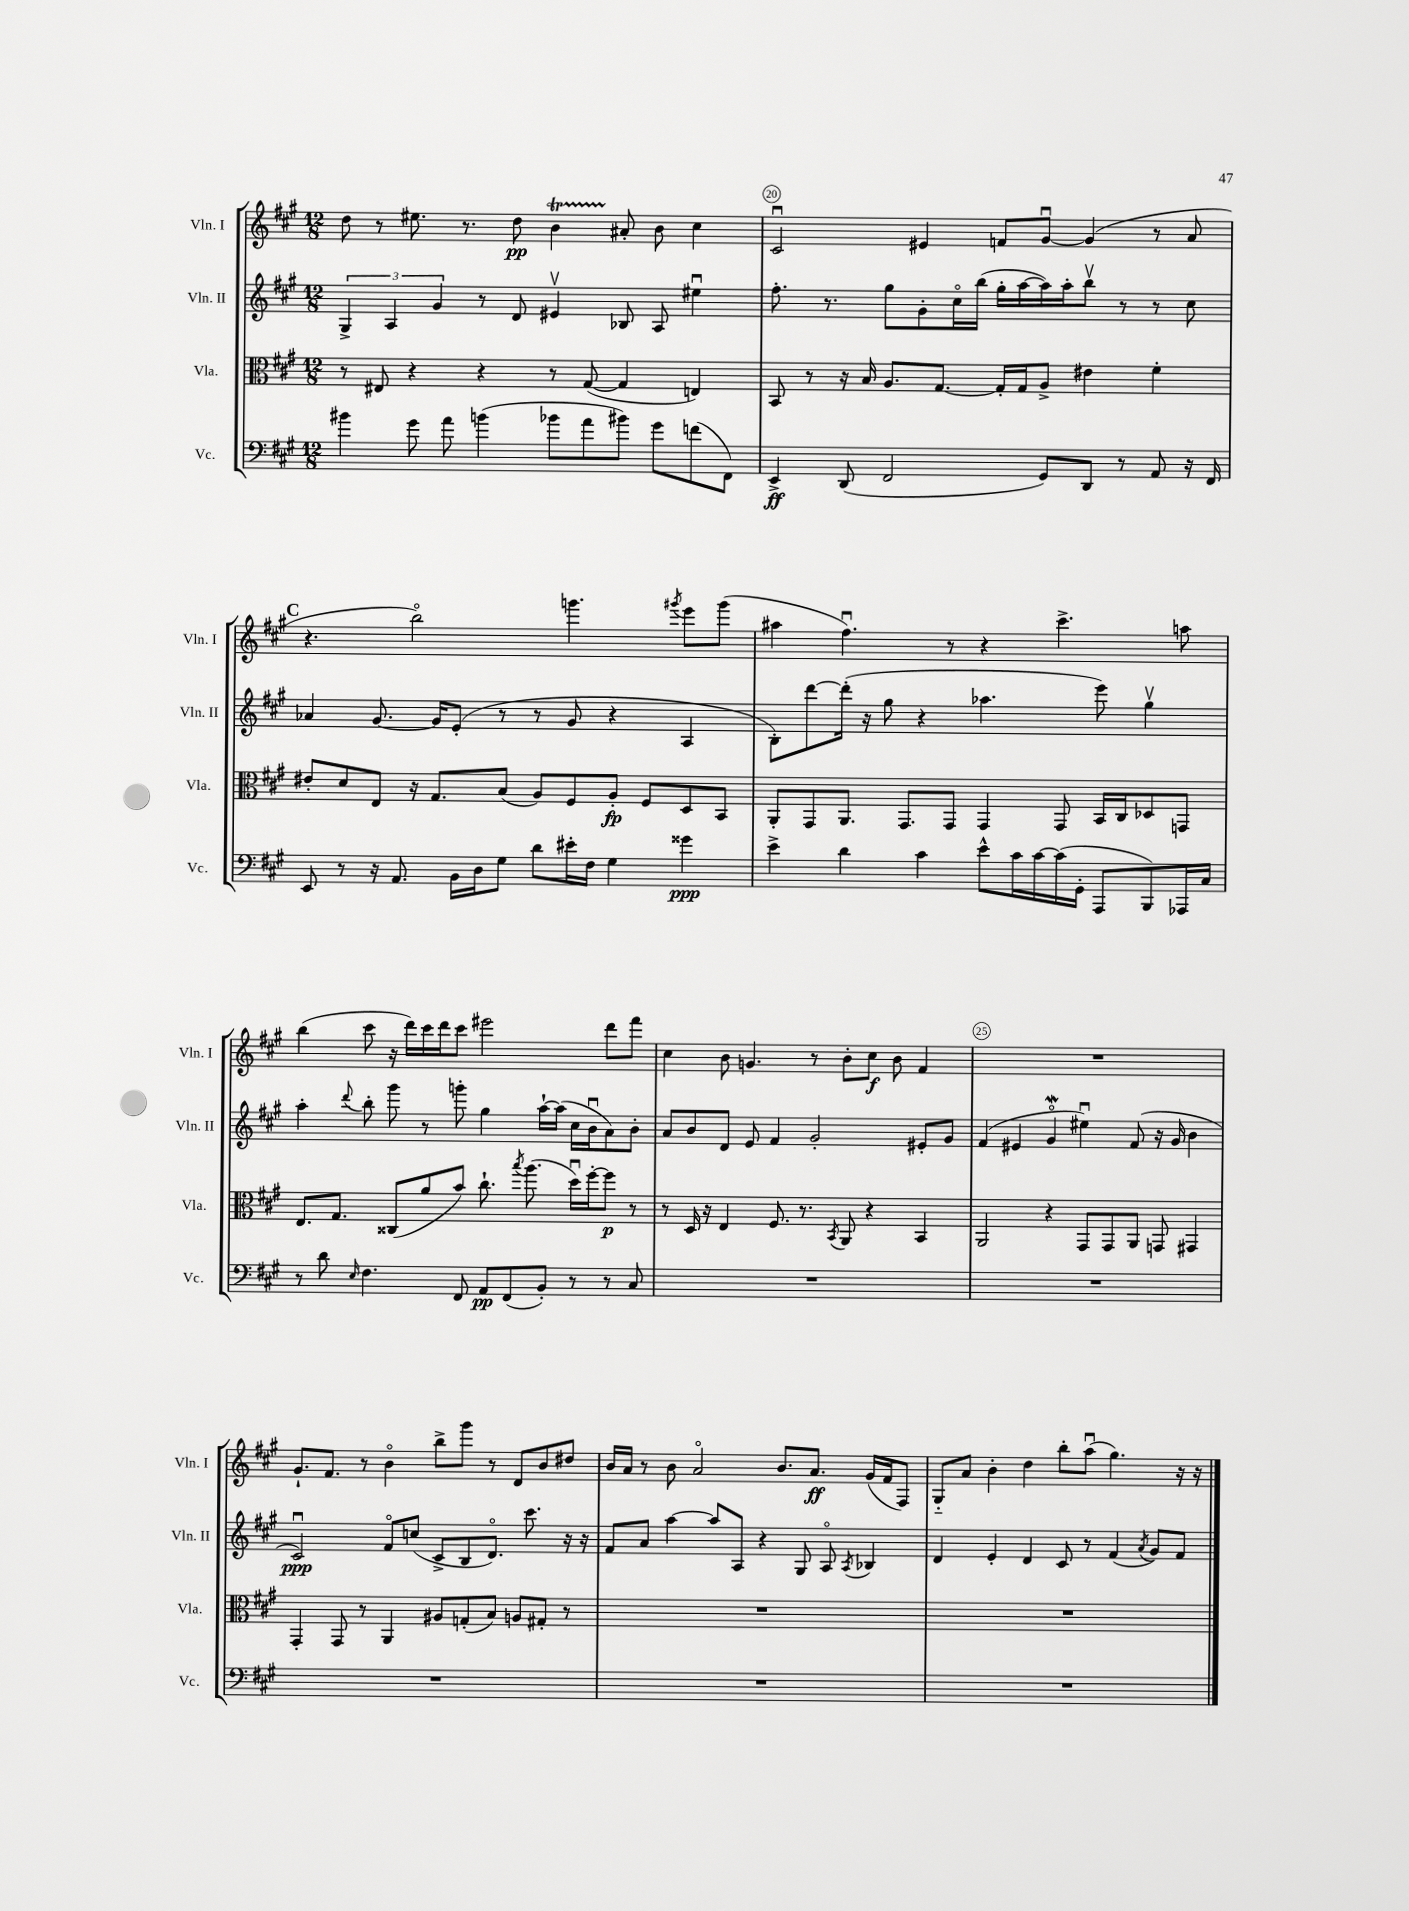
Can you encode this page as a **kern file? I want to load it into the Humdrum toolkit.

**kern	**dynam	**kern	**dynam	**kern	**dynam	**kern	**dynam
*part4	*part4	*part3	*part3	*part2	*part2	*part1	*part1
*staff4	*staff4	*staff3	*staff3	*staff2	*staff2	*staff1	*staff1
*I"Vc.	*	*I"Vla.	*	*I"Vln. II	*	*I"Vln. I	*
*I'Vc.	*	*I'Vla.	*	*I'Vln. II	*	*I'Vln. I	*
*clefF4	*	*clefC3	*	*clefG2	*	*clefG2	*
*k[f#c#g#]	*	*k[f#c#g#]	*	*k[f#c#g#]	*	*k[f#c#g#]	*
*M12/8	*	*M12/8	*	*M12/8	*	*M12/8	*
=19	=19	=19	=19	=19	=19	=19	=19
4b#X\	.	8r	.	6G#^/	.	8dd\	.
.	.	8E#X/	.	.	.	8r	.
.	.	.	.	6A/	.	.	.
8g#\	.	4r	.	.	.	8.ee#X\	.
.	.	.	.	6g#/	.	.	.
8a\	.	.	.	.	.	.	.
.	.	.	.	.	.	8.r	.
(4bn\	.	4r	.	8r	.	.	.
.	.	.	.	8d/	.	8dd\	pp
8b-X\L	.	8r	.	4e#Xv/	.	4bT\	.
8a\	.	([8G#/	.	.	.	.	.
8b#X\J)	.	4G#/]	.	8B-X/	.	8a#X'/	.
8g#\L	.	.	.	8A/	.	8b\	.
(8fn\	.	4En/)	.	4ee#Xu\	.	4cc#\	.
8FF#\J)	.	.	.	.	.	.	.
=20	=20	=20	=20	=20	=20	=20	=20
4EE^/	ff	8BB/	.	8.ff#'\	.	2c#u/	.
.	.	8r	.	.	.	.	.
.	.	.	.	8.r	.	.	.
(8DD/	.	16r	.	.	.	.	.
.	.	16B/	.	.	.	.	.
2FF#/	.	8.A/L	.	8gg#\L	.	.	.
.	.	.	.	8g#'\	.	4e#X/	.
.	.	[8.G#/J	.	.	.	.	.
.	.	.	.	16cc#\L	.	.	.
.	.	.	.	(16bb\JJ	.	.	.
.	.	16G#'/LL]	.	16gg#'\LL	.	8fn/L	.
.	.	16G#/J	.	[16aa\	.	.	.
8GG#/L)	.	8A^/J	.	16aa\])	.	[8g#u/J	.
.	.	.	.	16aa'\J	.	.	.
8DD/J	.	4e#X\	.	8bbv\J	.	(4g#/]	.
8r	.	.	.	8r	.	.	.
8AA/	.	4f#'\	.	8r	.	8r	.
16r	.	.	.	8cc#\	.	8a/	.
16FF#/	.	.	.	.	.	.	.
!!LO:LB:g=z
!!LO:REH:place=s1:t=C
=21	=21	=21	=21	=21	=21	=21	=21
8EE/	.	8e#X'/L	.	4a-X/	.	4.r	.
8r	.	8d/	.	.	.	.	.
16r	.	8E/J	.	[8.g#/	.	.	.
8.AA/	.	.	.	.	.	.	.
.	.	16r	.	.	.	2bb\)	.
.	.	8.G#/L	.	16g#/KL]	.	.	.
16BB\LL	.	.	.	(8e'/J	.	.	.
16D\J	.	.	.	.	.	.	.
8G#\J	.	(8B/J	.	8r	.	.	.
8d\L	.	8A/L)	.	8r	.	.	.
16e#X'\L	.	8F#/	.	8g#/	.	4.gggn\	.
16F#\JJ	.	.	.	.	.	.	.
4G#\	.	8A'/J	fp	4r	.	.	.
.	.	8F#/L	.	.	.	.	.
.	.	.	.	.	.	8qggg#X/	.
4g##X\	ppp	8D/	.	4A/	.	8eee\L	.
.	.	8BB/J	.	.	.	(8ggg#\J	.
=22	=22	=22	=22	=22	=22	=22	=22
4e^\	.	8AA'/L	.	8B'\L)	.	4aa#X\	.
.	.	8GG#/	.	[8ddd\	.	.	.
4d\	.	8.AA/J	.	(16ddd'\Jk]	.	4.ff#u\)	.
.	.	.	.	16r	.	.	.
.	.	.	.	8gg#\	.	.	.
.	.	8.GG#/L	.	.	.	.	.
4c#\	.	.	.	4r	.	.	.
.	.	8GG#/J	.	.	.	8r	.
8e^^\L	.	4GG#/	.	4.aa-X\	.	4r	.
16c#\L	.	.	.	.	.	.	.
[16c#\	.	.	.	.	.	.	.
(16c#\]	.	8GG#/	.	.	.	4.ccc#^\	.
16GG#'\JJ	.	.	.	.	.	.	.
8AAA/L	.	16BB/LL	.	8eee\)	.	.	.
.	.	16C#/J	.	.	.	.	.
8BBB/)	.	8D-X/	.	4gg#v\	.	.	.
16AAA-X/L	.	8GGn/J	.	.	.	8aan\	.
16C#/JJ	.	.	.	.	.	.	.
!!LO:LB:g=z
=23	=23	=23	=23	=23	=23	=23	=23
8r	.	8.E/L	.	4aa'\	.	(4bb\	.
8d\	.	.	.	.	.	.	.
.	.	8.G#/J	.	.	.	.	.
16qqE/	.	.	.	8qqddd/	.	.	.
4.F#\	.	.	.	8bb'\	.	8ccc#\	.
.	.	(8C##X/L	.	8ggg#\	.	16r	.
.	.	.	.	.	.	16ddd\LL)	.
.	.	8a/	.	8r	.	16ccc#\	.
.	.	.	.	.	.	16ddd\J	.
8FF#/	.	8b/J)	.	8gggn'\	.	8ccc#\J	.
8AA/L	pp	8.cc#`\	.	4gg#\	.	2eee#X\	.
(8FF#/	.	.	.	.	.	.	.
.	.	8qbb/	.	.	.	.	.
.	.	(8.aa\	.	.	.	.	.
8BB'/J)	.	.	.	[16aa`\LL	.	.	.
.	.	.	.	(16aa\JJ]	.	.	.
8r	.	16ddu\LL)	.	16cc#\LL	.	.	.
.	.	[16ff#'\J	.	16bu\J	.	.	.
8r	.	8ff#\J]	p	8a\)	.	8ddd\L	.
8C#/	.	8r	.	8b'\J	.	8fff#\J	.
=24	=24	=24	=24	=24	=24	=24	=24
1.r	.	8r	.	8a/L	.	4cc#\	.
.	.	16D/	.	8b/	.	.	.
.	.	16r	.	.	.	.	.
.	.	4E/	.	8d/J	.	8b\	.
.	.	.	.	8e/	.	4.gn/	.
.	.	8.F#/	.	4f#/	.	.	.
.	.	8.r	.	.	.	.	.
.	.	.	.	2g#'/	.	8r	.
.	.	8qBB/	.	.	.	.	.
.	.	8AA/	.	.	.	8b'\L	.
.	.	4r	.	.	.	8cc#\J	f
.	.	.	.	.	.	8b\	.
.	.	4BB/	.	8e#X'/L	.	4f#/	.
.	.	.	.	8g#/J	.	.	.
=25	=25	=25	=25	=25	=25	=25	=25
1.r	.	2AA/	.	(4f#/	.	1.r	.
.	.	.	.	4e#X/	.	.	.
.	.	4r	.	4g#W/	.	.	.
.	.	8GG#/L	.	4ee#Xu\)	.	.	.
.	.	8GG#/	.	.	.	.	.
.	.	8AA/J	.	(8f#/	.	.	.
.	.	8GGn/	.	16r	.	.	.
.	.	.	.	16g#/	.	.	.
.	.	4GG#X/	.	4b\	.	.	.
!!LO:LB:g=z
=26	=26	=26	=26	=26	=26	=26	=26
1.r	.	4GG#'/	.	2c#u/)	ppp	8.g#`/L	.
.	.	.	.	.	.	8.f#/J	.
.	.	8GG#/	.	.	.	.	.
.	.	8r	.	.	.	8r	.
.	.	4AA/	.	8f#/L	.	4b\	.
.	.	.	.	(8ccn/J	.	.	.
.	.	8A#X/L	.	8c#^/L	.	8bb^\L	.
.	.	(8Gn'/	.	8B/	.	8ggg#\J	.
.	.	8B/J)	.	8.d/J)	.	8r	.
.	.	8An/L	.	.	.	8d/L	.
.	.	.	.	8.ccc#\	.	.	.
.	.	8G#X'/J	.	.	.	8b/	.
.	.	8r	.	16r	.	8dd#X/J	.
.	.	.	.	16r	.	.	.
=27	=27	=27	=27	=27	=27	=27	=27
1.r	.	1.r	.	8f#/L	.	16b/LL	.
.	.	.	.	.	.	16a/JJ	.
.	.	.	.	8a/J	.	8r	.
.	.	.	.	[4aa\	.	8b\	.
.	.	.	.	.	.	2a/	.
.	.	.	.	8aa/L]	.	.	.
.	.	.	.	8A/J	.	.	.
.	.	.	.	4r	.	.	.
.	.	.	.	.	.	8.b/L	.
.	.	.	.	8G#/	.	.	.
.	.	.	.	.	.	8.a/J	ff
.	.	.	.	8A/	.	.	.
.	.	.	.	8qA/	.	.	.
.	.	.	.	4B-X/	.	(16g#/LL	.
.	.	.	.	.	.	16f#/J	.
.	.	.	.	.	.	8F#/J)	.
=28	=28	=28	=28	=28	=28	=28	=28
1.r	.	1.r	.	4d/	.	8G#/L	.
.	.	.	.	.	.	8a/J	.
.	.	.	.	4e'/	.	4b'\	.
.	.	.	.	4d/	.	4dd\	.
.	.	.	.	8c#/	.	8bb'\L	.
.	.	.	.	8r	.	(8aau\J	.
.	.	.	.	(4f#/	.	4.gg#\)	.
.	.	.	.	8qa/	.	.	.
.	.	.	.	8g#/L)	.	.	.
.	.	.	.	8f#/J	.	16r	.
.	.	.	.	.	.	16r	.
==	==	==	==	==	==	==	==
*-	*-	*-	*-	*-	*-	*-	*-
